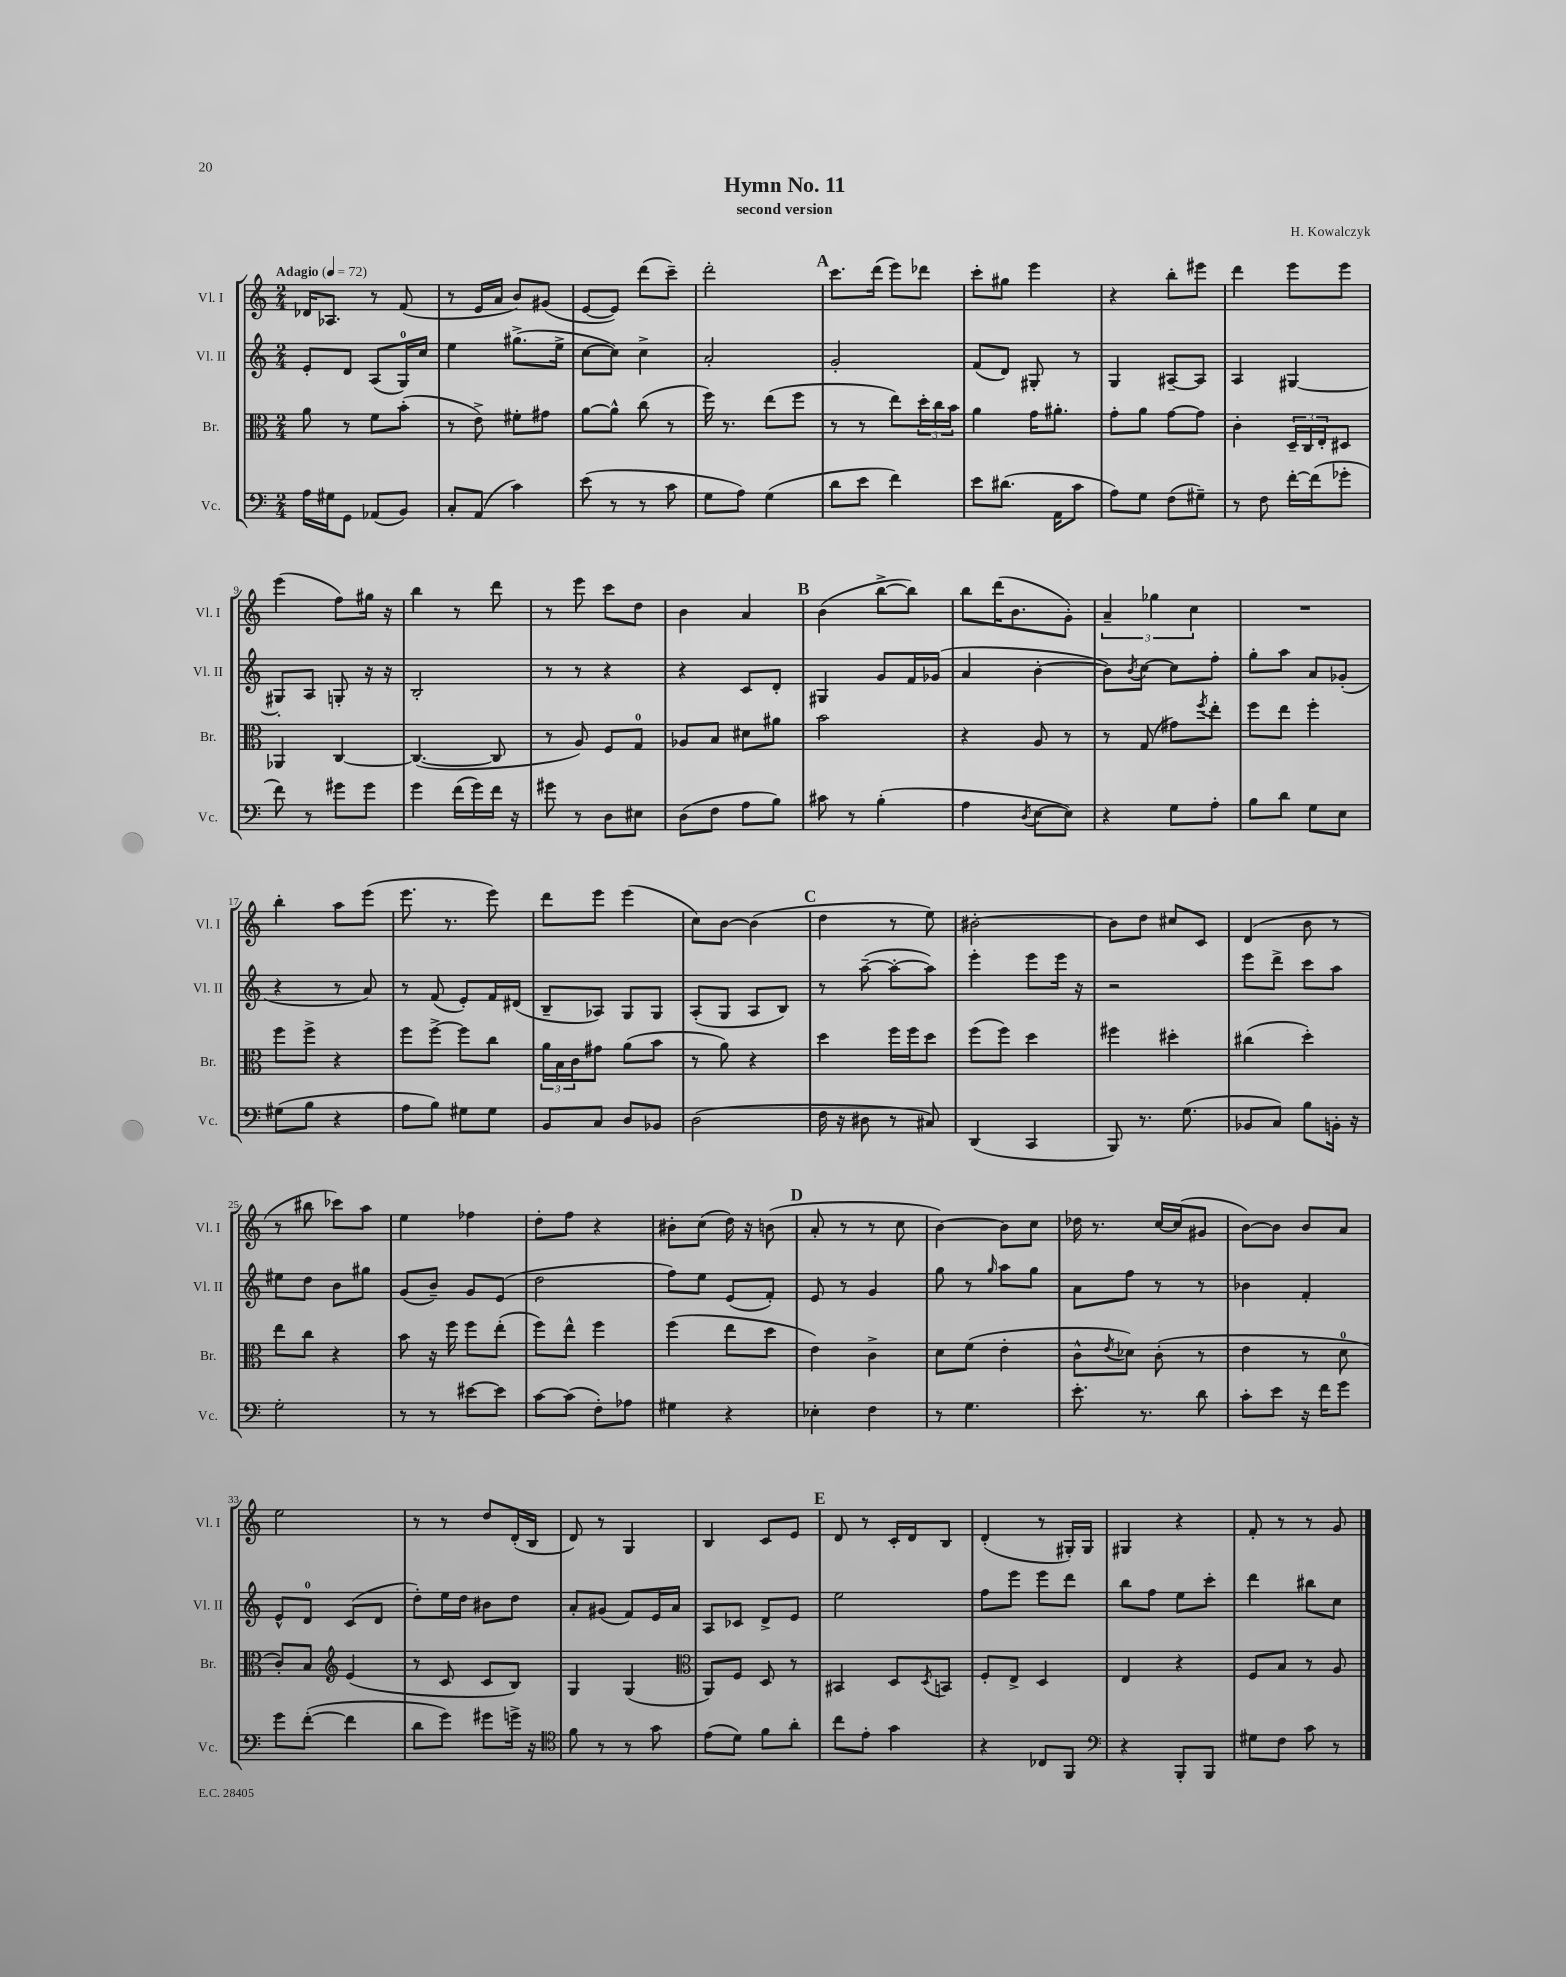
\header { title = "Hymn No. 11" composer = "H. Kowalczyk" subtitle = "second version" }
<<
\new StaffGroup <<
\new Staff = "s0" \with { instrumentName = "Vl. I" shortInstrumentName = "Vl. I" } {
    \clef treble \key c \major \numericTimeSignature \time 2/4 \tempo "Adagio" 4 = 72
    des'16 aes8. r8 f'8( |
    r8 e'16 a'16 b'8) gis'8( |
    e'8~ e'8) d'''8( c'''8--) |
    d'''2-. |
    \mark \markup { \bold "A" } c'''8. d'''16( e'''8) des'''8 |
    c'''8-. gis''8 e'''4 |
    r4 b''8-. eis'''8 |
    d'''4 e'''8 e'''8 |
    e'''4( f''8) gis''16 r16 |
    b''4 r8 d'''8 |
    r8 e'''8 c'''8 d''8 |
    b'4 a'4 |
    \mark \markup { \bold "B" } b'4( b''8~-> b''8) |
    b''8 d'''16( b'8. g'8-.) |
    \tuplet 3/2 { a'4-- ges''4 c''4 } |
    R2 |
    b''4-. a''8 e'''8( |
    e'''8. r8. e'''8) |
    d'''8 e'''8 e'''4( |
    c''8) b'8~ b'4( |
    \mark \markup { \bold "C" } d''4 r8 e''8) |
    bis'2~-. |
    bis'8 d''8 cis''8 c'8 |
    d'4( b'8 r8 |
    r8 bis''8 ces'''8) a''8 |
    e''4 fes''4 |
    d''8-. f''8 r4 |
    bis'8-. c''8( d''16) r16 b'8( |
    \mark \markup { \bold "D" } a'8-. r8 r8 c''8 |
    b'4~) b'8 c''8 |
    des''16 r8. c''16~ c''16( gis'8 |
    b'8~) b'8 b'8 a'8 |
    e''2 |
    r8 r8 d''8 d'16-.( b16 |
    d'8) r8 g4 |
    b4 c'8 e'8 |
    \mark \markup { \bold "E" } d'8 r8 c'16-. d'16 b8 |
    d'4-.( r8 gis16-.) gis16 |
    gis4 r4 |
    f'8-. r8 r8 g'8 \bar "|." |
}
\new Staff = "s1" \with { instrumentName = "Vl. II" shortInstrumentName = "Vl. II" } {
    \clef treble \key c \major \numericTimeSignature \time 2/4
    e'8-. d'8 a8( g16-0) c''16 |
    e''4 gis''8.->( e''16-> |
    c''8~ c''8) c''4-> |
    a'2-. |
    \mark \markup { \bold "A" } g'2-. |
    f'8( d'8) gis8-. r8 |
    g4 ais8~-- ais8 |
    a4 gis4~ |
    gis8-. a8 g8-. r16 r16 |
    b2-. |
    r8 r8 r4 |
    r4 c'8 d'8-. |
    \mark \markup { \bold "B" } gis4 g'8 f'16 ges'16( |
    a'4 b'4~-. |
    b'8) \acciaccatura { b'8 } c''8~ c''8 f''8-. |
    g''8-. a''8 a'8 ges'8-.( |
    r4 r8 a'8) |
    r8 f'8( e'8-.) f'16 dis'16( |
    b8-- aes8) g8 g8 |
    a8-.( g8 a8 b8) |
    \mark \markup { \bold "C" } r8 a''8~--( a''8~-. a''8) |
    e'''4-. e'''8 e'''16 r16 |
    r2 |
    e'''8 d'''8-> c'''8 a''8 |
    eis''8 d''8 b'8 gis''8 |
    g'8( b'8--) g'8 e'8( |
    d''2 |
    f''8) e''8 e'8( f'8-.) |
    \mark \markup { \bold "D" } e'8 r8 g'4 |
    g''8 r8 \grace { g''16 } a''8 g''8 |
    a'8 f''8 r8 r8 |
    bes'4 f'4-. |
    e'8-^ d'8-0 c'8( d'8 |
    d''8-.) e''16 d''16 bis'8 d''8 |
    a'8-. gis'8( f'8) e'16 a'16 |
    a8 ces'8 d'8-> e'8 |
    \mark \markup { \bold "E" } e''2 |
    f''8 e'''8 e'''8 d'''8 |
    b''8 f''8 e''8 c'''8-. |
    d'''4 bis''8 c''8 \bar "|." |
}
\new Staff = "s2" \with { instrumentName = "Br." shortInstrumentName = "Br." } {
    \clef alto \key c \major \numericTimeSignature \time 2/4
    a'8 r8 f'8 b'8-.( |
    r8 e'8->) fis'8-. gis'8 |
    a'8~ a'8-^ c''8( r8 |
    f''16) r8. e''8( f''8 |
    \mark \markup { \bold "A" } r8 r8 e''8) \tuplet 3/2 { d''16-. c''16 b'16 } |
    a'4 g'16 ais'8.-. |
    g'8-. a'8 g'8~ g'8 |
    c'4-. \tuplet 3/2 { d16-- c16 e16-. } dis8 |
    aes,4 c4~ |
    c4.~( c8 |
    r8 a8) f8 g8-0 |
    aes8 b8 dis'8 ais'8 |
    \mark \markup { \bold "B" } b'2 |
    r4 a8 r8 |
    r8 g8( gis'8) \acciaccatura { f''8 } e''8-. |
    f''8 e''8 f''4-. |
    f''8 f''8-> r4 |
    f''8 f''8~-> f''8 c''8 |
    \tuplet 3/2 { a'16 b16 c'16 } gis'8 a'8( b'8 |
    r8 a'8) r4 |
    \mark \markup { \bold "C" } d''4 f''16 f''16 d''8 |
    f''8( f''8) d''4 |
    fis''4 dis''4-. |
    cis''4( d''4-.) |
    e''8 c''8 r4 |
    b'8 r16 f''16 f''8 e''8-.( |
    f''8) e''8-^ f''4 |
    f''4( e''8 d''8 |
    \mark \markup { \bold "D" } e'4) c'4-> |
    d'8 f'8( e'4-. |
    c'8-^ \acciaccatura { e'8 } des'8) c'8-.( r8 |
    e'4 r8 d'8-0 |
    c'8-.) b8 \clef treble e'4( |
    r8 c'8 c'8 b8) |
    g4 g4( |
    \clef alto a,8) f8 d8 r8 |
    \mark \markup { \bold "E" } bis,4 d8 \acciaccatura { d8 } b,8 |
    f8-. e8-> d4 |
    e4 r4 |
    f8 b8 r8 a8 \bar "|." |
}
\new Staff = "s3" \with { instrumentName = "Vc." shortInstrumentName = "Vc." } {
    \clef bass \key c \major \numericTimeSignature \time 2/4
    a16 gis16 g,8 aes,8( b,8) |
    c8-. a,8( c'4) |
    e'8( r8 r8 c'8 |
    g8 a8) g4( |
    \mark \markup { \bold "A" } d'8 e'8 f'4) |
    e'8 dis'8.( a,16 c'8 |
    a8) g8 f8( gis8--) |
    r8 f8 f'16~-. f'16( ges'8-. |
    f'8) r8 gis'8 gis'8 |
    g'4 f'16( g'16) f'16 r16 |
    gis'8 r8 d8 eis8 |
    d8( f8 a8 b8) |
    \mark \markup { \bold "B" } cis'8 r8 b4-.( |
    a4 \acciaccatura { d8 } e8~ e8) |
    r4 g8 a8-. |
    b8 d'8 g8 e8 |
    gis8( b8 r4 |
    a8 b8) gis8 gis8 |
    b,8 c8 d8 bes,8 |
    d2( |
    \mark \markup { \bold "C" } f16 r16 dis8 r8 cis8) |
    d,4( c,4 |
    b,,8) r8. g8.( |
    bes,8 c8) b8 b,16-. r16 |
    g2-. |
    r8 r8 eis'8~ eis'8 |
    c'8~ c'8( f8-.) aes8 |
    gis4 r4 |
    \mark \markup { \bold "D" } ees4-. f4 |
    r8 g4. |
    e'8.-. r8. d'8 |
    c'8-. e'8 r16 f'16 g'8 |
    g'8 f'8~-.( f'4 |
    d'8 g'8) gis'8 g'16-> r16 |
    \clef tenor f'8 r8 r8 g'8 |
    e'8( d'8) f'8 a'8-. |
    \mark \markup { \bold "E" } c''8 e'8-. g'4 |
    r4 ces8 f,8 |
    \clef bass r4 b,,8-. b,,8 |
    gis8 f8 c'8 r8 \bar "|." |
}
>>
>>
